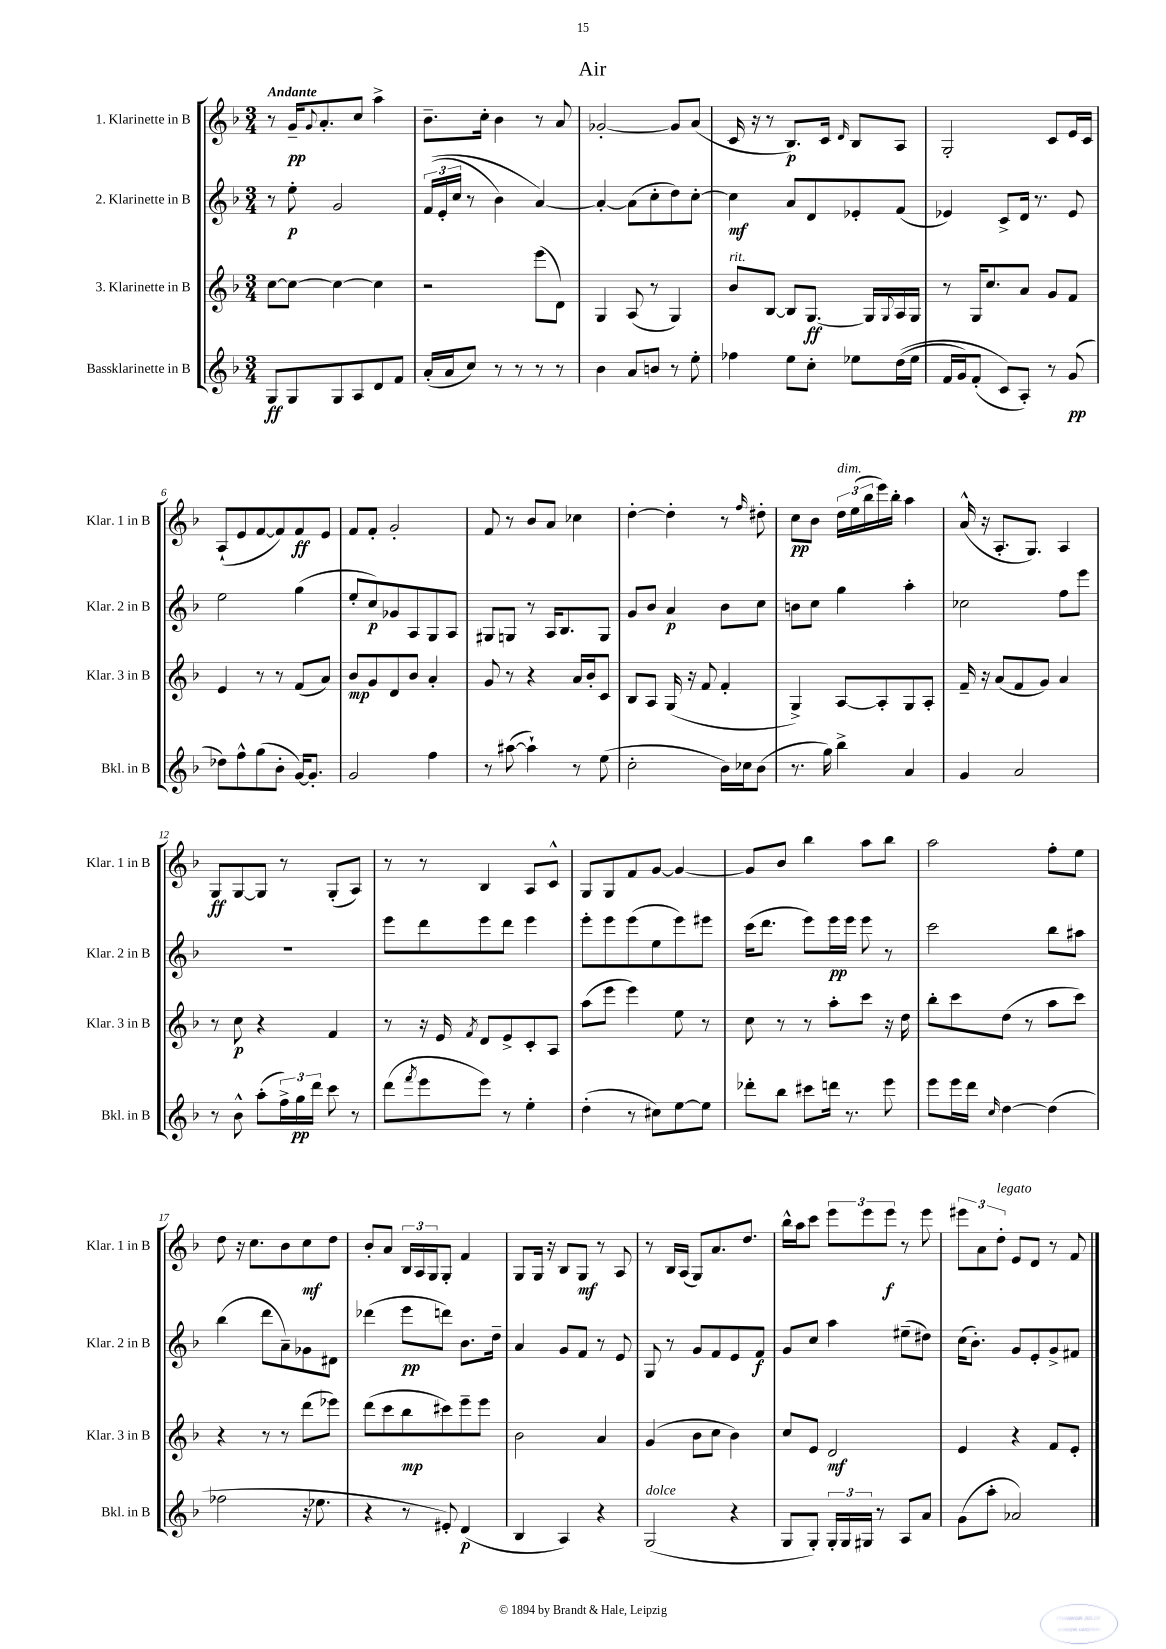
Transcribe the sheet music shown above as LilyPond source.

\header { title = "Air" }
<<
\new StaffGroup <<
\new Staff = "s0" \with { instrumentName = "1. Klarinette in B" shortInstrumentName = "Klar. 1 in B" } {
    \clef treble \key f \major \numericTimeSignature \time 3/4 \tempo "Andante"
    r8 g'16--\pp \appoggiatura { g'8 } a'8.-. c''8 a''4-> |
    bes'8.-- c''16-. bes'4 r8 a'8 |
    ges'2~-. ges'8 a'8( |
    c'16 r16 r8 bes8.\p) c'16 \grace { d'16 } bes8 a8 |
    g2-. c'8 e'16 c'16 |
    a8-!( e'8 f'8~ f'8) f'8\ff e'8 |
    f'8 f'8-. g'2-. |
    f'8 r8 bes'8 a'8 ces''4 |
    d''4~-. d''4-. r8 \grace { f''16 } dis''8-. |
    c''8\pp bes'8 \tuplet 3/2 { d''16^\markup { \italic "dim." } e''16( bes''16 } e'''16) bes''16-. a''4 |
    a'16-^( r16 a8.-. g8.) a4 |
    g8\ff g8~ g8 r8 g8-.( a8) |
    r8 r8 bes4 a8 c'8-^ |
    g8 g8 f'8 g'8~ g'4~ |
    g'8 bes'8 bes''4 a''8 bes''8 |
    a''2 f''8-. e''8 |
    d''8 r16 c''8. bes'8 c''8\mf d''8 |
    bes'8-. a'8 \tuplet 3/2 { bes16 a16 g16 } g8-. f'4 |
    g8 g16 r16 bes8 g8\mf r8 a8 |
    r8 bes16 a16( g8) a'8. d''8. |
    bes''16-^ a''16 c'''8 \tuplet 3/2 { e'''8 e'''8 e'''8\f } r8 e'''8 |
    \tuplet 3/2 { eis'''8 a'8 d''8-.^\markup { \italic "legato" } } e'8 d'8 r8 f'8 \bar "|." |
}
\new Staff = "s1" \with { instrumentName = "2. Klarinette in B" shortInstrumentName = "Klar. 2 in B" } {
    \clef treble \key f \major \numericTimeSignature \time 3/4
    r8 e''8-.\p g'2 |
    \tuplet 3/2 { f'16(\( e'16-. c''16 } r8 bes'4) a'4~\) |
    a'4~-. a'8( c''8-. d''8) c''8~-. |
    c''4\mf a'8 d'8 ees'8-. f'8( |
    ees'4) c'8-> d'16 r8. ees'8 |
    e''2 g''4( |
    e''8-. c''8\p) ges'8 a8 g8 a8 |
    gis8 g8 r8 a16 bes8. g8 |
    g'8 bes'8 a'4\p bes'8 c''8 |
    b'8 c''8 g''4 a''4-. |
    ces''2 f''8 e'''8 |
    R2. |
    e'''8 d'''8 e'''8 d'''8 e'''4 |
    e'''8-. e'''8 e'''8( e''8 e'''8) eis'''8 |
    c'''16( d'''8. e'''8) e'''16\pp e'''16 e'''8 r8 |
    c'''2 bes''8 ais''8 |
    bes''4( d'''8 a'8--) ges'8 dis'8 |
    des'''4( e'''8\pp d'''8) bes'8. d''16-- |
    a'4 g'8 f'8 r8 e'8 |
    g8 r8 g'8 f'8 e'8 f'8\f |
    g'8 c''8 a''4 eis''8--( dis''8) |
    c''16( bes'8.-.) g'8 e'8-. g'8-> fis'8 \bar "|." |
}
\new Staff = "s2" \with { instrumentName = "3. Klarinette in B" shortInstrumentName = "Klar. 3 in B" } {
    \clef treble \key f \major \numericTimeSignature \time 3/4
    c''8~ c''8~ c''4~ c''4 |
    r2 e'''8( d'8) |
    g4 a8( r8 g4) |
    bes'8^\markup { \italic "rit." } bes8~ bes8 g8.~\ff g16 \appoggiatura { g8 } a16 g16 |
    r8 g16 c''8. a'8 g'8 f'8 |
    e'4 r8 r8 f'8( a'8) |
    bes'8\mp g'8 d'8 bes'8 a'4-. |
    g'8 r8 r4 a'16 bes'16-. c'8 |
    bes8 a8 g16( r16 f'8 f'4-. |
    g4->) a8~ a8-. g8 a8-. |
    f'16-- r16 a'8( f'8 g'8) a'4 |
    r8 c''8\p r4 f'4 |
    r8 r16 e'16 \acciaccatura { f'8 } d'8 e'8-> c'8-. a8 |
    a''8( e'''8 e'''4) e''8 r8 |
    c''8 r8 r8 a''8-. c'''8 r16 d''16 |
    bes''8-. c'''8 d''8( r8 a''8 c'''8) |
    r4 r8 r8 d'''8( ees'''8) |
    d'''8( c'''8 bes''8\mp cis'''8) e'''8-- e'''8 |
    bes'2 a'4 |
    g'4( bes'8 c''8 bes'4) |
    c''8 e'8 d'2\mf |
    e'4 r4 f'8 e'8-. \bar "|." |
}
\new Staff = "s3" \with { instrumentName = "Bassklarinette in B" shortInstrumentName = "Bkl. in B" } {
    \clef treble \key f \major \numericTimeSignature \time 3/4
    g8\ff g8 g8 a8 d'8 f'8 |
    a'16-.( a'16 c''8) r8 r8 r8 r8 |
    bes'4 a'8 b'8 r8 e''8-. |
    fes''4 e''8 c''8-. ees''8 d''16(\( ees''16 |
    f'16 g'16) f'8-.( c'8\) a8-.) r8 g'8\pp( |
    des''8) f''8-^ g''8( bes'8-. g'16~) g'8.-. |
    g'2 f''4 |
    r8 ais''8~( ais''4-!) r8 e''8( |
    c''2-. bes'16) ces''16 bes'8( |
    r8. g''16) bes''4-> a'4 |
    g'4 a'2 |
    r8 bes'8-^ a''8-.( \tuplet 3/2 { f''16->) g''16\pp d'''16 } c'''8 r8 |
    d'''8( \acciaccatura { f'''8 } e'''8 e'''8) r8 e''4-. |
    d''4-.( r8 cis''8) e''8~ e''8 |
    des'''8-. bes''8 cis'''8 d'''16 r8. e'''8 |
    e'''8 e'''16 d'''16 \grace { c''16 } d''4~ d''4( |
    fes''2 r16 ees''8. |
    r4 r8 eis'8-.) d'4\p( |
    bes4 a4) r4 |
    g2^\markup { \italic "dolce" }( r4 |
    g8 g8-.) \tuplet 3/2 { g16-. g16 gis16 } r8 a8 a'8 |
    g'8( a''8-. aes'2) \bar "|." |
}
>>
>>
